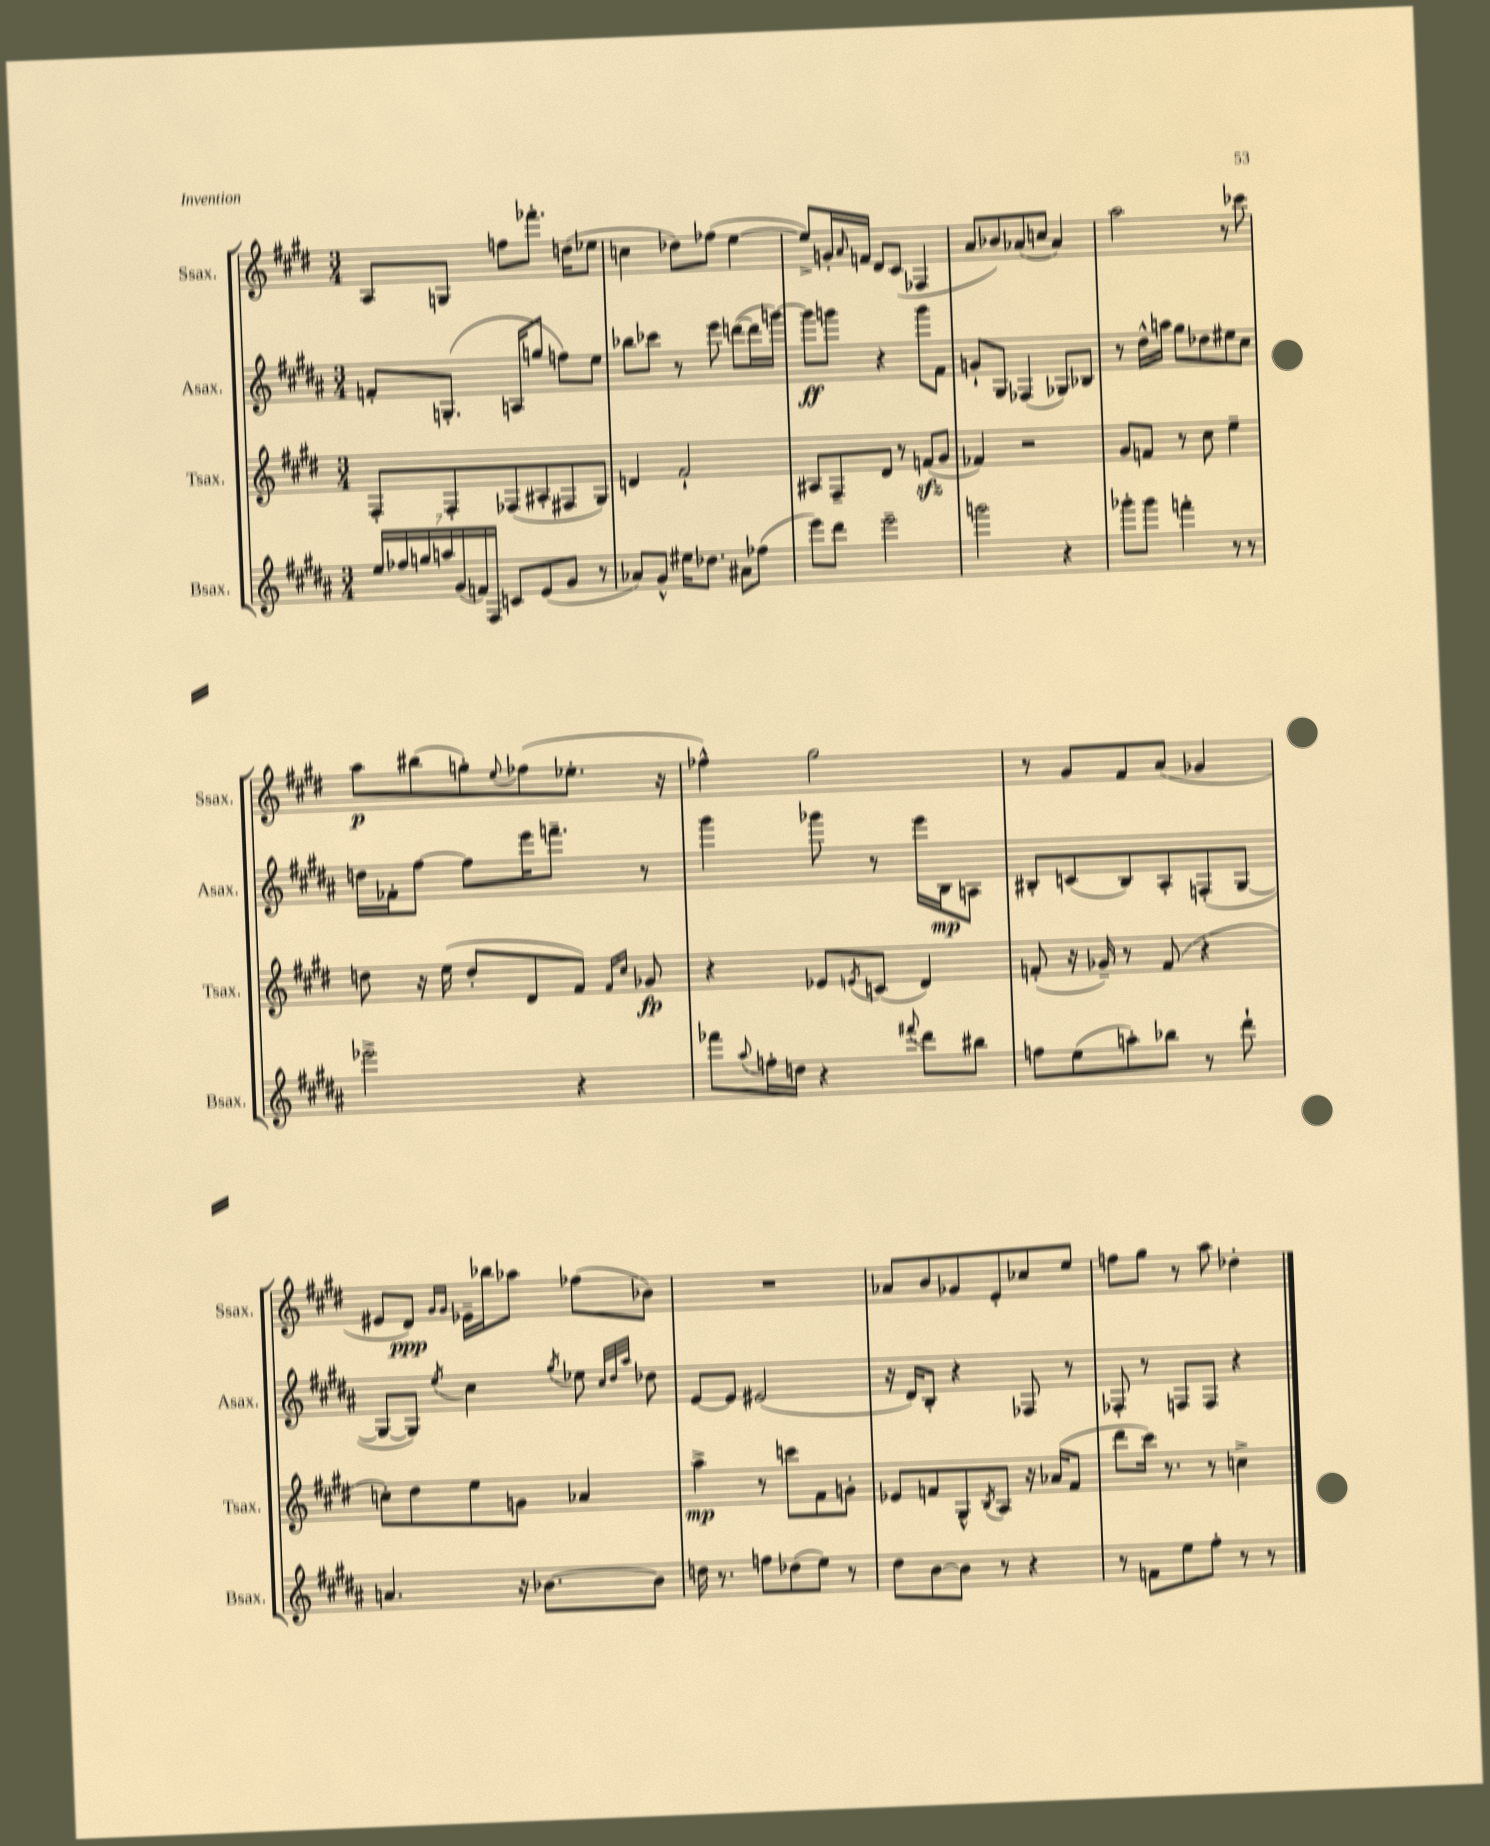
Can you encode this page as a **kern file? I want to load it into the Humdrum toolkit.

**kern	**kern	**dynam	**kern	**dynam	**kern	**dynam
*part4	*part3	*part3	*part2	*part2	*part1	*part1
*staff4	*staff3	*staff3	*staff2	*staff2	*staff1	*staff1
*I"Bsax.	*I"Tsax.	*	*I"Asax.	*	*I"Ssax.	*
*I'Bsax.	*I'Tsax.	*	*I'Asax.	*	*I'Ssax.	*
*clefG2	*clefG2	*	*clefG2	*	*clefG2	*
*k[f#c#g#d#a#]	*k[f#c#g#d#]	*	*k[f#c#g#d#a#]	*	*k[f#c#g#d#]	*
*M3/4	*M3/4	*	*M3/4	*	*M3/4	*
=22	=22	=22	=22	=22	=22	=22
28ee/LL	8F#'/L	.	8fn'/L	.	8A/L	.
28ff-X/	.	.	.	.	.	.
28ggn/	.	.	.	.	.	.
28aan/	.	.	.	.	.	.
.	8F#'/	.	(8.Gn'/J	.	8Gn/J	.
(28g#/	.	.	.	.	.	.
28fn/)	.	.	.	.	.	.
28F#/JJ	.	.	.	.	.	.
8cn/L	(8F-X/	.	.	.	8ffn\L	.
.	.	.	16An/KL	.	.	.
(8e/	8A#X'/	.	8ggn/J	.	8.fff-X'\J	.
8g#/J	8F#X/	.	8ffn\L)	.	.	.
.	.	.	.	.	(16ddn\KL	.
8r	8G#/J)	.	8ee\J	.	8ee-X\J	.
=23	=23	=23	=23	=23	=23	=23
8a-X/L)	4dn/	.	8bb-X\L	.	4ccn\	.
8g#^^/J	.	.	8ccc-X\J	.	.	.
16ee#X\KL	2f#`/	.	8r	.	8dd-X\L)	.
8.dd-X\J	.	.	.	.	.	.
.	.	.	8eee\	.	(8ff-X\J	.
8a#X\L	.	.	([8dddn\L	.	[4ee\	.
(8ff-X\J	.	.	16ddd\L]	.	.	.
.	.	.	[16gggn\JJ)	.	.	.
=24	=24	=24	=24	=24	=24	=24
8eee\L)	8A#X/L	.	8ggg\L]	ff	8ee^/L])	.
8ddd#\J	8F#~/	.	8gggn\J	.	16gn'/L	.
.	.	.	.	.	16qqa/	.
.	.	.	.	.	16fn/JJ	.
2eee~\	8d#/J	.	4r	.	8d#/L	.
.	8r	.	.	.	(8c#/J	.
.	(8fnzz/L	.	8ggg\L	.	4F-X/	.
.	8g#/J	.	8f#\J	.	.	.
=25	=25	=25	=25	=25	=25	=25
2gggn\	4f-X/)	.	8gn`/L	.	8a/L	.
.	.	.	8G#/J	.	8b-X/)	.
.	2r	.	(4F-X/	.	(8a-X/	.
.	.	.	.	.	8ccn/J	.
4r	.	.	8G-X/L)	.	4a-/)	.
.	.	.	8B-X/J	.	.	.
=26	=26	=26	=26	=26	=26	=26
8ggg-X'\L	8g#/L	.	8r	.	2aa\	.
8ggg-\J	8fn/J	.	16dd#^^\LL	.	.	.
.	.	.	16aan\JJ	.	.	.
4fffn'\	8r	.	8gg#\L	.	.	.
.	8cc#\	.	8dd-X\	.	.	.
8r	4ee~\	.	8ee#X\	.	8r	.
8r	.	.	8cc#\J	.	8ccc-X\	.
!!LO:LB:g=z
=27	=27	=27	=27	=27	=27	=27
2eee-X^\	8ddn\	.	16ddn\LL	.	8aa\L	p
.	.	.	16f-X'\J	.	.	.
.	16r	.	[8ff#\J	.	(8bb#X\	.
.	(16ee\	.	.	.	.	.
.	8dd'/L	.	8ff#\L]	.	8ggn'\)	.
.	.	.	.	.	8qqee/	.
.	8d#/	.	16eee\K	.	(8ff-X\	.
.	.	.	8.fffn~\J	.	.	.
4r	8f#/J)	.	.	.	8.ee-X'\J	.
.	16qqf#/LL	.	.	.	.	.
.	16qqcc#/JJ	.	.	.	.	.
.	8g-X/	fp	8r	.	.	.
.	.	.	.	.	16r	.
=28	=28	=28	=28	=28	=28	=28
8fff-X\L	4r	.	4ggg#\	.	4ff-X^^\)	.
8qqaa#/	.	.	.	.	.	.
16ffn'\L	.	.	.	.	.	.
16ddn\JJ	.	.	.	.	.	.
4r	8e-X/L	.	8ggg-X\	.	2gg#\	.
.	8qen/	.	.	.	.	.
.	(8cn/J	.	8r	.	.	.
8qqfff#X/	.	.	.	.	.	.
8ddd#\L	4d#/)	.	16eee\LL	.	.	.
.	.	.	16B\J	mp	.	.
8bb#X\J	.	.	8An\J	.	.	.
=29	=29	=29	=29	=29	=29	=29
8ffn\L	(8fn'/	.	8B#X'/L	.	8r	.
(8ee\	16r	.	(8cn/	.	8g#/L	.
.	16g-X~/)	.	.	.	.	.
8aan'\)	8r	.	8B#/)	.	8f#/	.
8bb-X\J	(8f/	.	8A#'/	.	(8a/J	.
8r	4r	.	(8Fn'/	.	4g-X/	.
8ddd#`\	.	.	[8G#/J	.	.	.
!!LO:LB:g=z
=30	=30	=30	=30	=30	=30	=30
4.an/	8ccn'\L)	.	8G#/L_	.	8e#X/L	.
.	8dd#\	.	8G#/J])	.	8d#/J)	ppp
.	.	.	.	.	16qqg#/LL	.
.	.	.	8qee/	.	16qqg#/JJ	.
.	8ee\	.	4cc#\	.	16e-X~\LL	.
.	.	.	.	.	16bb-X\J	.
16r	8gn\J	.	.	.	8aa-X\J	.
[8.b-X\L	.	.	.	.	.	.
.	.	.	8qgg#/	.	.	.
.	4a-X/	.	8ee-X\	.	(8ff-X\L	.
.	.	.	32qqcc#/LLL	.	.	.
.	.	.	32qqdd#/	.	.	.
.	.	.	32qqaa#/JJJ	.	.	.
8b-\J]	.	.	8dd-X\	.	8b-X\J)	.
=31	=31	=31	=31	=31	=31	=31
16ddn\	4aa^\	mp	[8e/L	.	2.r	.
8.r	.	.	.	.	.	.
.	.	.	8e/J]	.	.	.
8ffn\L	8r	.	(2e#X/	.	.	.
(8dd-X\	8cccn\L	.	.	.	.	.
8ee\J)	8f#\	.	.	.	.	.
8r	8gn'\J	.	.	.	.	.
=32	=32	=32	=32	=32	=32	=32
8dd#\L	8e-X/L	.	16r	.	8a-X/L	.
.	.	.	16d#/KL)	.	.	.
[8b\	8fn/	.	8B'/J	.	8b/	.
8b\J]	8G#^^/	.	4r	.	8g-X/	.
.	8qB/	.	.	.	.	.
8r	8A/J	.	.	.	8e'/	.
4r	16r	.	8F-X/	.	8cc-X/	.
.	(16a-X/KL	.	.	.	.	.
.	8f/J	.	8r	.	8ee/J	.
=33	=33	=33	=33	=33	=33	=33
8r	8ddd#\L	.	8F-X'/	.	8ffn\L	.
8fn\L	16ccc#\Jk)	.	8r	.	8gg#\J	.
.	8.r	.	.	.	.	.
8ee\	.	.	8Fn/L	.	8r	.
8ff#'\J	8r	.	8F/J	.	8aa\	.
8r	4ccn^\	.	4r	.	4dd-X'\	.
8r	.	.	.	.	.	.
==	==	==	==	==	==	==
*-	*-	*-	*-	*-	*-	*-
